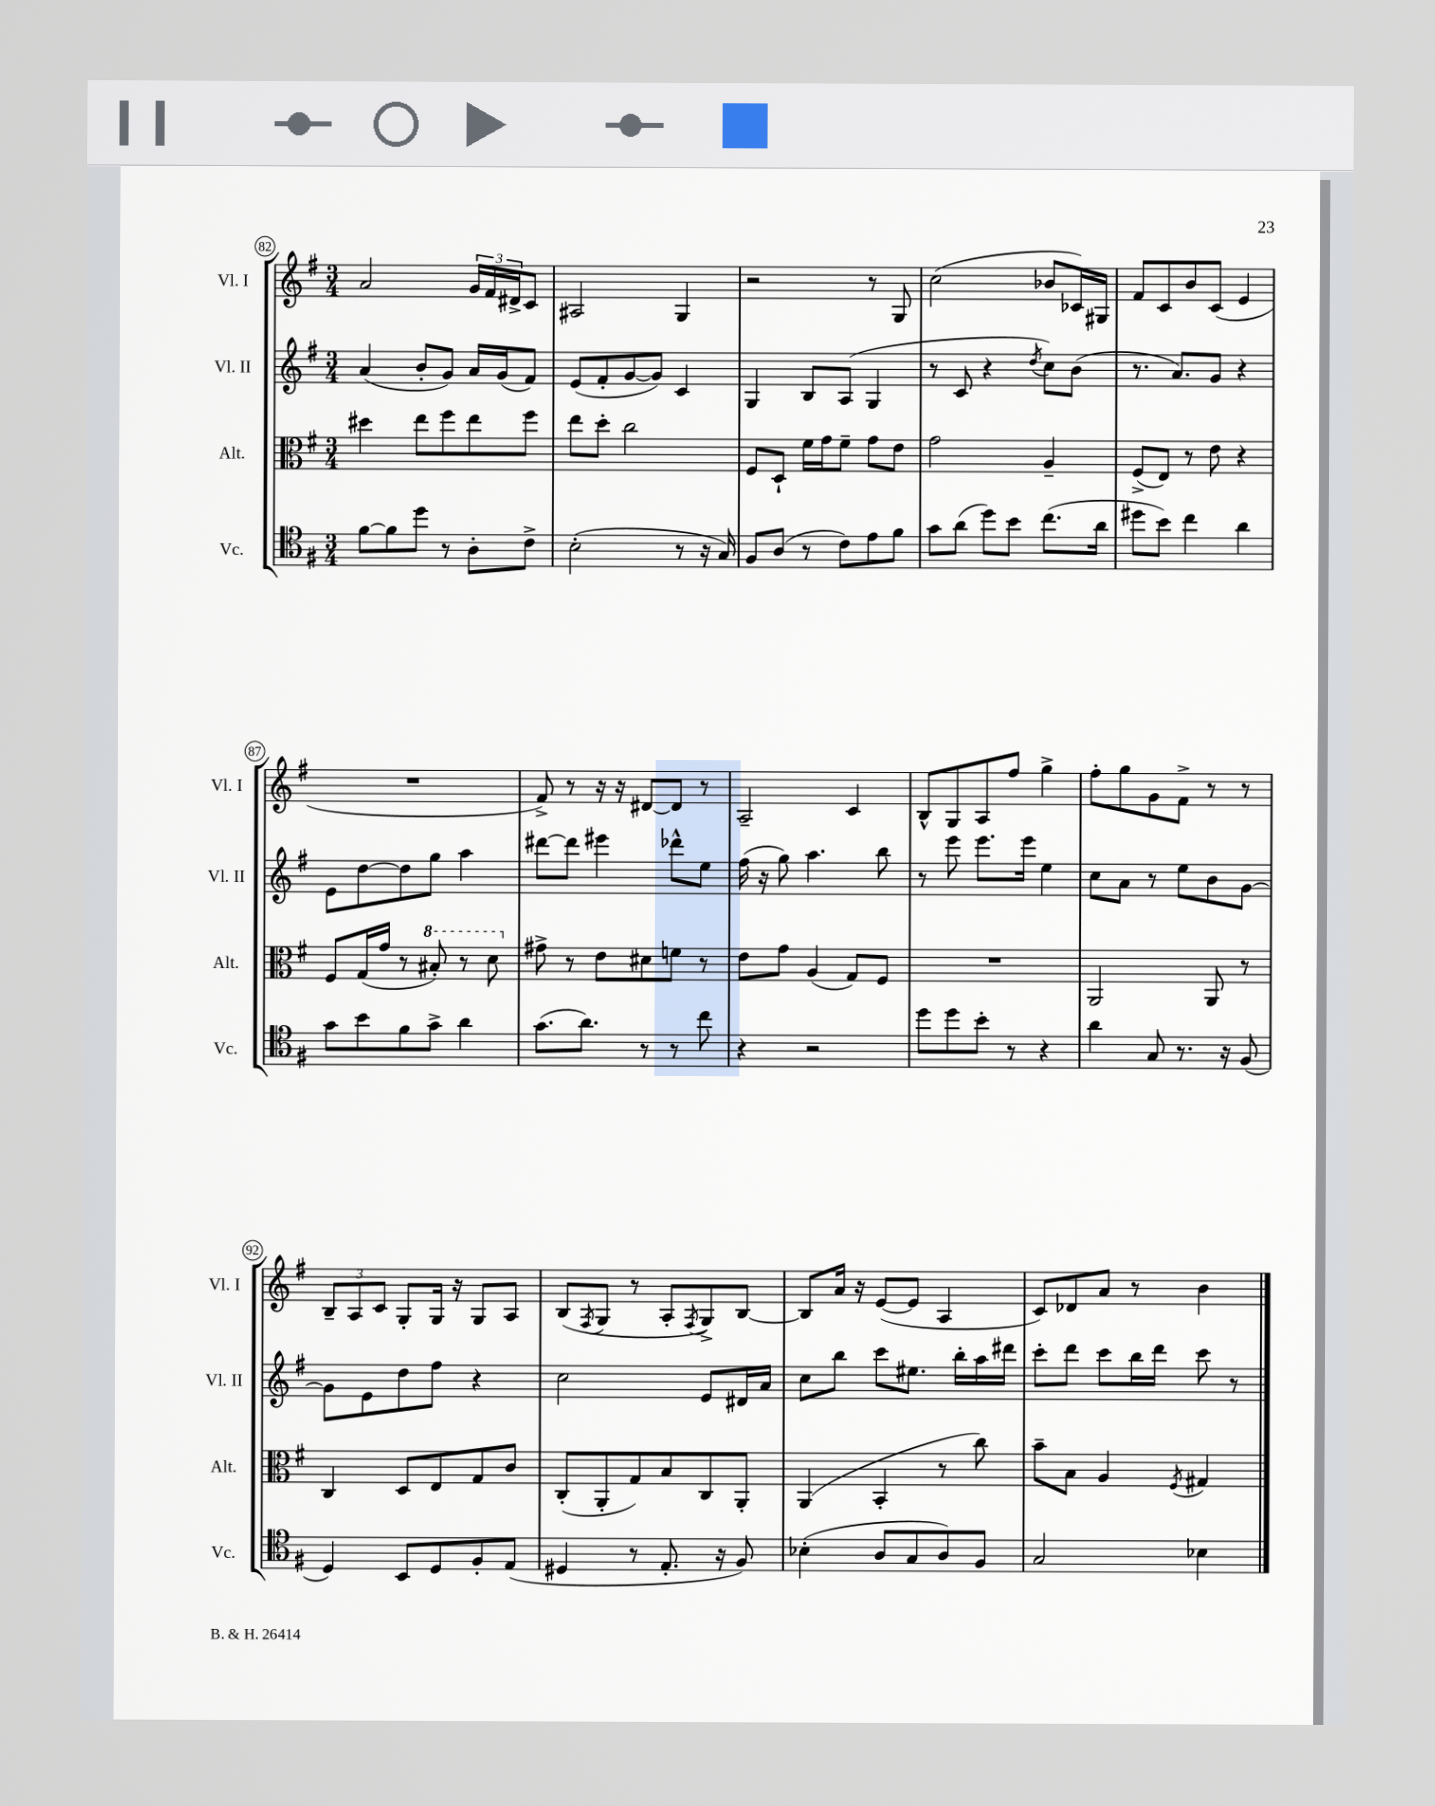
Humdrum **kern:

**kern	**kern	**kern	**kern
*staff4	*staff3	*staff2	*staff1
*clefC4	*clefC3	*clefG2	*clefG2
*k[f#]	*k[f#]	*k[f#]	*k[f#]
*M3/4	*M3/4	*M3/4	*M3/4
[8f#	4dd#	(4a	2a
8f#]	.	.	.
8dd	8ee	8b'	.
8r	8ff#	8g)	.
8A'	8ee	16a	24g
.	.	.	24f#
.	.	(16g	.
.	.	.	24d#^
8c^	8ff#	8f#)	8c
=	=	=	=
(2B'	8ee	(8e	2A#
.	8dd'	8f#'	.
.	2cc	[8g	.
.	.	8g])	.
8r	.	4c	4G
16r	.	.	.
16G)	.	.	.
=	=	=	=
8F#	8F#	4G	2r
(8A	8D`	.	.
8r	16f#	8B	.
.	16g	.	.
8c)	8f#~	(8A	.
8e	8g	4G	8r
8f#	8e	.	8G
=	=	=	=
8g	2g	8r	(2cc
(8a	.	8c	.
8dd)	.	4r	.
8b	.	.	.
.	.	8qdd	.
(8.cc	4A~	8cc)	8b-
.	.	(8b	16c-)
16a	.	.	16G#
=	=	=	=
8dd#	(8F#^	8.r	8f#
8b)	8E)	.	8c
.	.	8.a)	.
4cc	8r	.	8b
.	8e	8g	(8c
4a	4r	4r	4e
=	=	=	=
8g	8F#	8e	2.r
8b	(16G	[8dd	.
.	16g	.	.
8f#	8r	8dd]	.
8g^	8b#')	8gg	.
4a	8r	4aa	.
.	8dd	.	.
=	=	=	=
(8.g	8g#^	[8ddd#	8f#^)
.	8r	8ddd#]	8r
8.a)	.	.	.
.	8e	4eee#	16r
.	.	.	16r
8r	8d#	.	[8d#
8r	8f	8ddd-^^	8d#]
8cc	8r	8ee	8r
=	=	=	=
4r	8e	(16ff#	2A~
.	.	16r	.
.	8g	8gg)	.
2r	(4A	4.aa	.
.	8G)	.	4c
.	8F#	8bb	.
=	=	=	=
8dd	2.r	8r	8B^^
8dd	.	8eee	8G
8b'	.	8.eee	8A
8r	.	.	8ff#
.	.	16eee	.
4r	.	4ee	4gg^
=	=	=	=
4a	2AA	8cc	8ff#'
.	.	8a	8gg
8G	.	8r	8g
8.r	.	8ee	8f#^
.	8AA	8b	8r
16r	.	.	.
(8F#	8r	[8g	8r
=	=	=	=
4D)	4C	8g]	12B~
.	.	.	12A
.	.	8e	.
.	.	.	12c
8BB	8D	8dd	8G'
8D	8E	8ff#	16G
.	.	.	16r
8F#'	8G	4r	8G
(8E	8c	.	8A
=	=	=	=
4D#	(8C'	2cc	(8B
.	.	.	8qF#
.	8AA'	.	8G
8r	8G)	.	8r
8.E'	8B	.	8A'
.	.	.	8qF#
.	8C	8e	8G^)
16r	.	.	.
8F#)	8AA'	16d#	[8B
.	.	16a	.
=	=	=	=
(4B-'	(4AA	8cc	8B]
.	.	8bb	16a
.	.	.	16r
8A	4BB'	8ccc	([8e
8G	.	8.ee#	8e]
8A)	8r	.	4A
.	.	16bb'	.
8F#	8cc)	16aa	.
.	.	16ddd#	.
=	=	=	=
2G	8b~	8ccc'	8c)
.	8B	8ddd	8d-
.	4A	8ccc	8a
.	.	16bb	8r
.	.	16ddd	.
.	8qF#	.	.
4B-	4G#	8ccc	4b
.	.	8r	.
==	==	==	==
*-	*-	*-	*-
